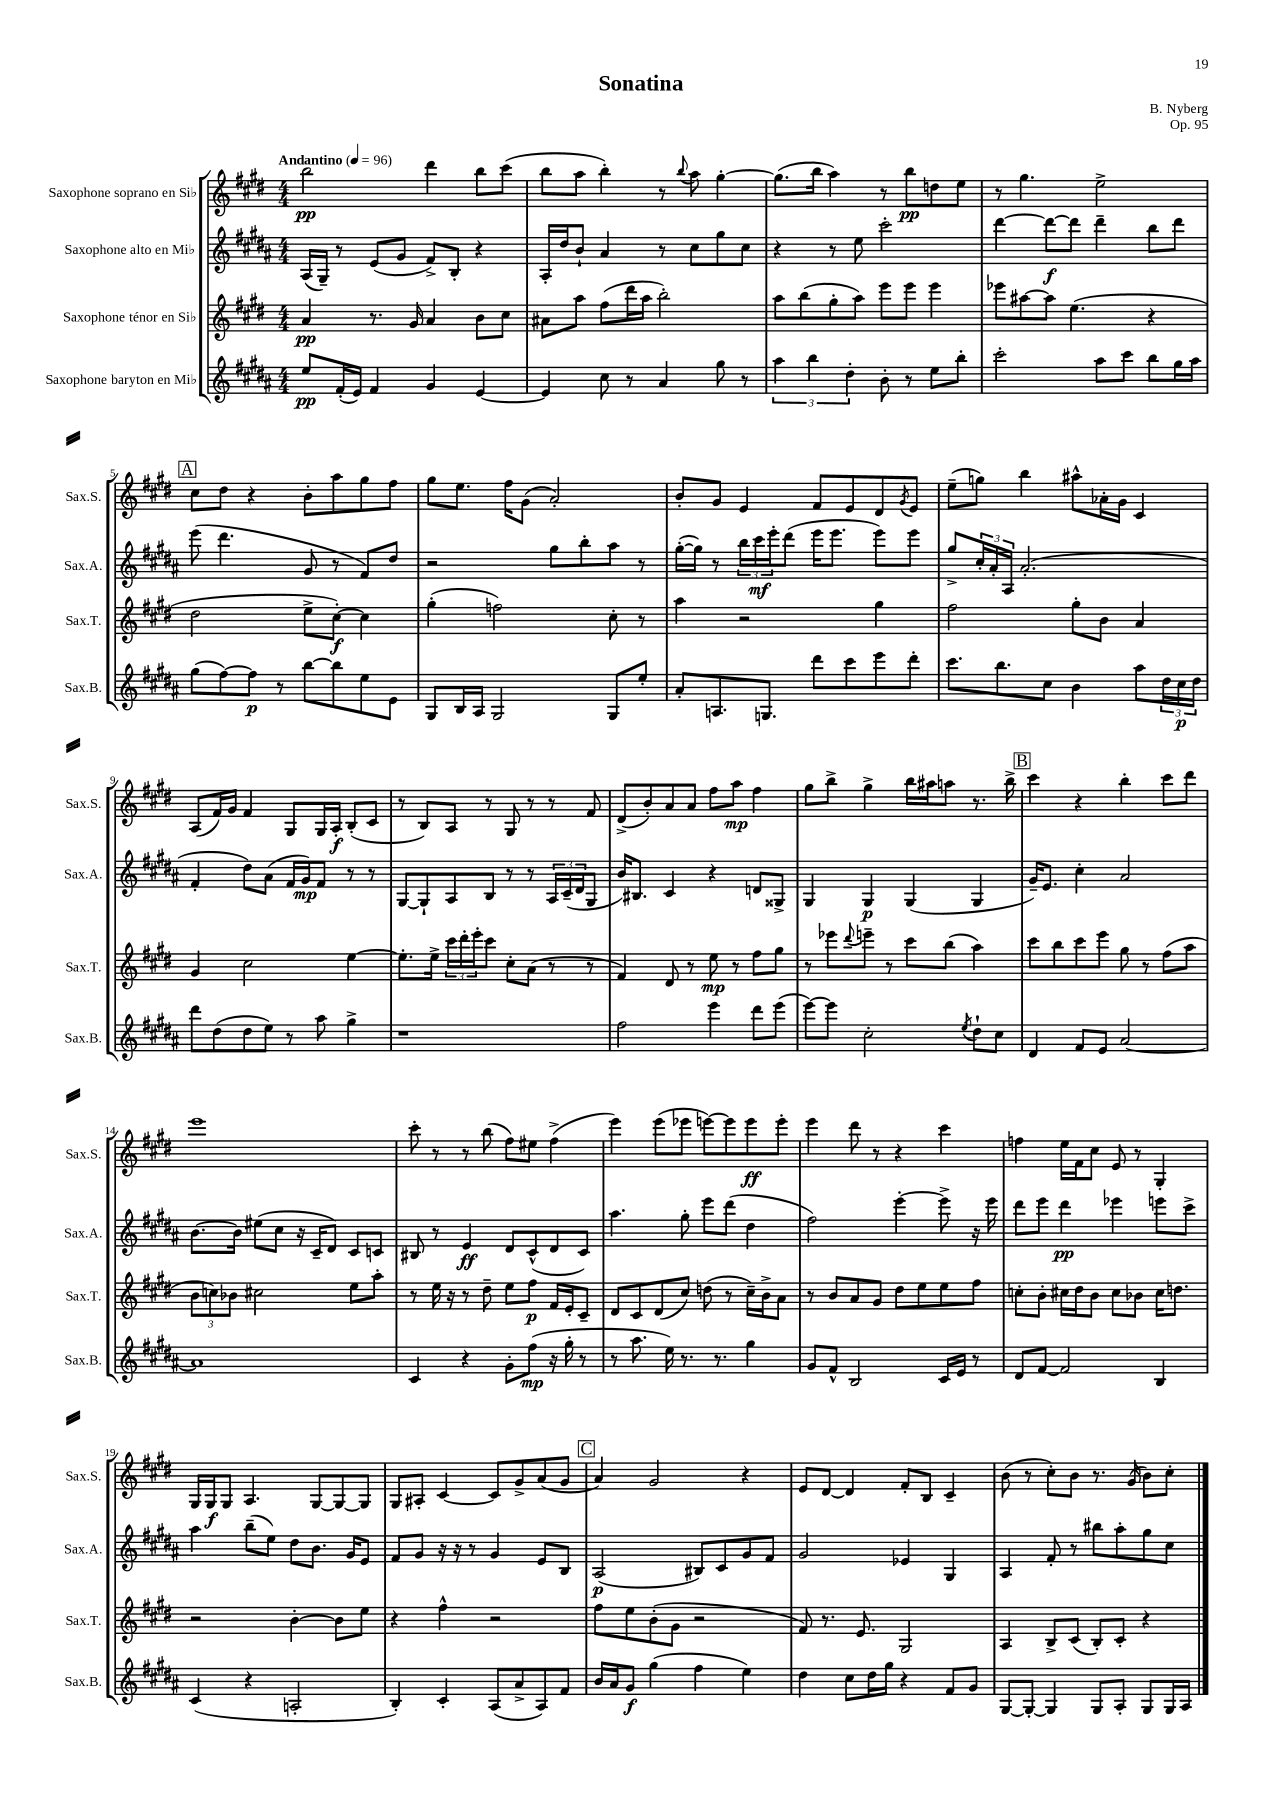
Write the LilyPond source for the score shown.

\header { title = "Sonatina" composer = "B. Nyberg" opus = "Op. 95" }
<<
\new StaffGroup <<
\new Staff = "s0" \with { instrumentName = "Saxophone soprano en Sib" shortInstrumentName = "Sax.S." } {
    \clef treble \key e \major \numericTimeSignature \time 4/4 \tempo "Andantino" 4 = 96
    b''2\pp dis'''4 b''8 cis'''8( |
    b''8 a''8 b''4-.) r8 \appoggiatura { b''8 } a''8 gis''4~-. |
    gis''8.( b''16 a''4) r8 b''8\pp d''8 e''8 |
    r8 gis''4. e''2-> |
    \mark \markup { \box "A" } cis''8 dis''8 r4 b'8-. a''8 gis''8 fis''8 |
    gis''8 e''8. fis''16 gis'8( a'2-.) |
    b'8-. gis'8 e'4 fis'8 e'8 dis'8 \acciaccatura { gis'8 } e'8 |
    e''8--( g''8) b''4 ais''8-^ aes'16-. gis'16 cis'4 |
    a8( fis'16) gis'16 fis'4 gis8 gis16 a16-.\f b8-.( cis'8 |
    r8 b8) a8 r8 gis8 r8 r8 fis'8 |
    dis'8->( b'8-.) a'8 a'8 fis''8 a''8\mp fis''4 |
    gis''8 b''8-> gis''4-> b''16 ais''16 a''8 r8. b''16-> |
    \mark \markup { \box "B" } cis'''4 r4 b''4-. cis'''8 dis'''8 |
    e'''1 |
    cis'''8-. r8 r8 b''8( fis''8) eis''8 fis''4->( |
    e'''4) e'''8( ees'''8 e'''8~) e'''8 e'''8\ff e'''8-. |
    e'''4 dis'''8 r8 r4 cis'''4 |
    f''4 e''16 fis'16 cis''8 e'8 r8 gis4-. |
    gis16 gis16\f gis8 a4. gis8~ gis8~ gis8 |
    gis8 ais8-. cis'4~ cis'8 gis'8-> a'8( gis'8 |
    \mark \markup { \box "C" } a'4) gis'2 r4 |
    e'8 dis'8~ dis'4 fis'8-. b8 cis'4-- |
    b'8( r8 cis''8-.) b'8 r8. gis'16( b'8) cis''8-. \bar "|." |
}
\new Staff = "s1" \with { instrumentName = "Saxophone alto en Mib" shortInstrumentName = "Sax.A." } {
    \clef treble \key b \major \numericTimeSignature \time 4/4
    ais16( gis16--) r8 e'8( gis'8 fis'8->) b8-. r4 |
    ais16-. dis''16 b'8-! ais'4 r8 cis''8 gis''8 cis''8 |
    r4 r8 e''8 cis'''2-. |
    dis'''4~ dis'''8~\f dis'''8 dis'''4-- b''8 dis'''8 |
    \mark \markup { \box "A" } e'''8( dis'''4. gis'8 r8 fis'8) dis''8 |
    r2 gis''8 b''8-. ais''8 r8 |
    gis''16~-.( gis''16) r8 \tuplet 3/2 { b''16 cis'''16\mf e'''16-. } dis'''8( e'''16 e'''8. e'''8) e'''8 |
    gis''8-> \tuplet 3/2 { cis''16-. ais'16-. ais16 } ais'2.-.( |
    fis'4-. dis''8) ais'8( fis'16 gis'16\mp) fis'8 r8 r8 |
    gis8~ gis8-! ais8 b8 r8 r8 \tuplet 3/2 { ais16 cis'16--( dis'16 } gis8 |
    b'16) bis8. cis'4 r4 d'8 gisis8-> |
    gis4 gis4\p gis4( gis4 |
    \mark \markup { \box "B" } gis'16--) e'8. cis''4-. ais'2 |
    b'8.~ b'16 eis''8( cis''8 r16 cis'16-- dis'8) cis'8 c'8 |
    bis8 r8 e'4\ff dis'8 cis'8-^( dis'8 cis'8) |
    ais''4. gis''8-. e'''8 dis'''8( dis''4 |
    fis''2) e'''4~-. e'''8-> r16 e'''16 |
    dis'''8 e'''8 dis'''4\pp ees'''4 e'''8 cis'''8-> |
    ais''4 b''8--( e''8) dis''8 b'8. gis'16 e'8 |
    fis'8 gis'8 r16 r16 r8 gis'4 e'8 b8 |
    \mark \markup { \box "C" } ais2\p( bis8) cis'8 gis'8 fis'8 |
    gis'2 ees'4 gis4 |
    ais4 fis'8-. r8 bis''8 ais''8-. gis''8 cis''8 \bar "|." |
}
\new Staff = "s2" \with { instrumentName = "Saxophone ténor en Sib" shortInstrumentName = "Sax.T." } {
    \clef treble \key e \major \numericTimeSignature \time 4/4
    a'4\pp r8. gis'16 a'4 b'8 cis''8 |
    ais'8 a''8 fis''8( dis'''16 a''16 b''2-.) |
    a''8 b''8( gis''8-. a''8) e'''8 e'''8 e'''4 |
    ees'''8 ais''8~ ais''8 e''4.( r4 |
    \mark \markup { \box "A" } dis''2 e''8-> cis''8~-.\f) cis''4 |
    gis''4-.( f''2) cis''8-. r8 |
    a''4 r2 gis''4 |
    fis''2 gis''8-. b'8 a'4 |
    gis'4 cis''2 e''4~ |
    e''8.-. e''16-> \tuplet 3/2 { cis'''16 dis'''16-. e'''16-. } cis'''8 cis''8-. a'8( r8 r8 |
    fis'4) dis'8 r8 e''8\mp r8 fis''8 gis''8 |
    r8 ees'''8 \appoggiatura { dis'''8 } e'''8-- r8 cis'''8 b''8( a''4) |
    \mark \markup { \box "B" } cis'''8 b''8 cis'''8 e'''8 gis''8 r8 fis''8( a''8 |
    \tuplet 3/2 { b'8 c''8) bes'8 } cis''2 e''8 a''8-. |
    r8 e''16 r16 r8 dis''8-- e''8 fis''8\p fis'16 e'16-. cis'8-- |
    dis'8 cis'8 dis'8( cis''8) d''8( r8 cis''16--) b'16-> a'8 |
    r8 b'8 a'8 gis'8 dis''8 e''8 e''8 fis''8 |
    c''8-. b'8-. cis''16 dis''16 b'8 cis''8 bes'8 cis''16 d''8. |
    r2 b'4~-. b'8 e''8 |
    r4 fis''4-^ r2 |
    \mark \markup { \box "C" } fis''8 e''8 b'8-.( gis'8 r2 |
    fis'8) r8. e'8. gis2 |
    a4 b8-> cis'8( b8-.) cis'8-. r4 \bar "|." |
}
\new Staff = "s3" \with { instrumentName = "Saxophone baryton en Mib" shortInstrumentName = "Sax.B." } {
    \clef treble \key b \major \numericTimeSignature \time 4/4
    e''8\pp fis'16-.( e'16) fis'4 gis'4 e'4~ |
    e'4 cis''8 r8 ais'4 gis''8 r8 |
    \tuplet 3/2 { ais''4 b''4 dis''4-. } b'8-. r8 e''8 b''8-. |
    cis'''2-. ais''8 cis'''8 b''8 gis''16 ais''16 |
    \mark \markup { \box "A" } gis''8( fis''8~) fis''8\p r8 b''8~ b''8 e''8 e'8 |
    gis8 b16 ais16 gis2 gis8 e''8-. |
    ais'8-. a8. g8. dis'''8 cis'''8 e'''8 dis'''8-. |
    cis'''8. b''8. cis''8 b'4 ais''8 \tuplet 3/2 { dis''16 cis''16\p dis''16 } |
    dis'''8 dis''8( dis''8 e''8) r8 ais''8 gis''4-> |
    r1 |
    fis''2 e'''4 dis'''8 e'''8( |
    e'''8~) e'''8 cis''2-. \acciaccatura { e''8 } dis''8-! cis''8 |
    \mark \markup { \box "B" } dis'4 fis'8 e'8 ais'2~ |
    ais'1 |
    cis'4 r4 gis'8-. fis''8\mp( r16 gis''16-. r8 |
    r8 ais''8. e''16) r8. r8. gis''4 |
    gis'8 fis'8-^ b2 cis'16 e'16 r8 |
    dis'8 fis'8~ fis'2 b4 |
    cis'4( r4 a2-. |
    b4-.) cis'4-. ais8( ais'8-> ais8) fis'8 |
    \mark \markup { \box "C" } b'16 ais'16 gis'8\f gis''4( fis''4 e''4) |
    dis''4 cis''8 dis''16 gis''16 r4 fis'8 gis'8 |
    gis8~ gis8~-. gis4 gis8 ais8-. gis8 gis16 ais16 \bar "|." |
}
>>
>>
